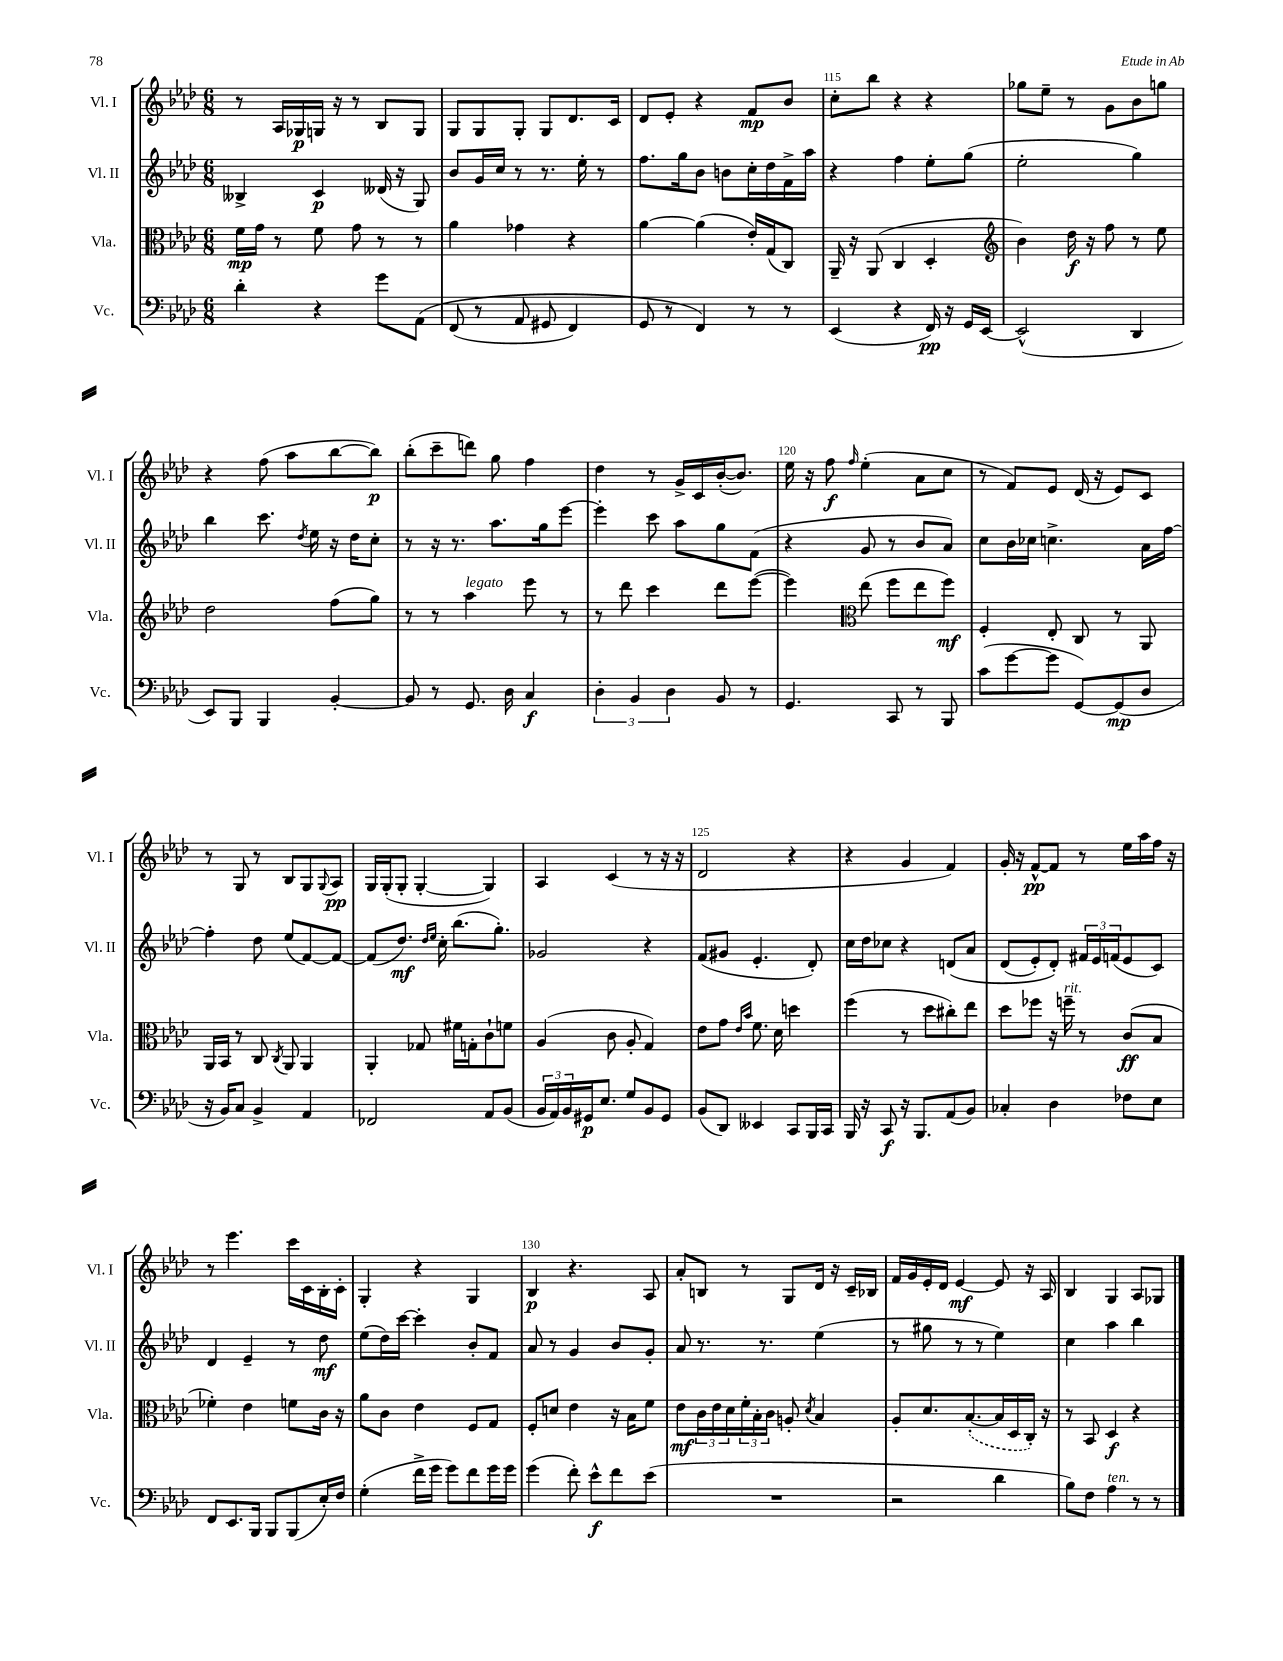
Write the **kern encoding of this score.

**kern	**dynam	**kern	**dynam	**kern	**dynam	**kern	**dynam
*part4	*part4	*part3	*part3	*part2	*part2	*part1	*part1
*staff4	*staff4	*staff3	*staff3	*staff2	*staff2	*staff1	*staff1
*I"Vc.	*	*I"Vla.	*	*I"Vl. II	*	*I"Vl. I	*
*I'Vc.	*	*I'Vla.	*	*I'Vl. II	*	*I'Vl. I	*
*clefF4	*	*clefC3	*	*clefG2	*	*clefG2	*
*k[b-e-a-d-]	*	*k[b-e-a-d-]	*	*k[b-e-a-d-]	*	*k[b-e-a-d-]	*
*M6/8	*	*M6/8	*	*M6/8	*	*M6/8	*
=112	=112	=112	=112	=112	=112	=112	=112
4d-'\	.	16f\LL	mp	4B--X^/	.	8r	.
.	.	16g\JJ	.	.	.	.	.
.	.	8r	.	.	.	16A-/LL	.
.	.	.	.	.	.	16G-X/	p
4r	.	8f\	.	4c/	p	16Gn/JJ	.
.	.	.	.	.	.	16r	.
.	.	8g\	.	.	.	8r	.
8g\L	.	8r	.	(16d--X/	.	8B-/L	.
.	.	.	.	16r	.	.	.
(8AA-\J	.	8r	.	8G/)	.	8G/J	.
=113	=113	=113	=113	=113	=113	=113	=113
(8FF/	.	4a-\	.	8b-/L	.	8G/L	.
8r	.	.	.	16g/L	.	8G/	.
.	.	.	.	16cc/JJ	.	.	.
8AA-/	.	4g-X\	.	8r	.	8G'/J	.
8GG#X/	.	.	.	8.r	.	8G/L	.
4FF/)	.	4r	.	.	.	8.d-/	.
.	.	.	.	16ee-'\	.	.	.
.	.	.	.	8r	.	.	.
.	.	.	.	.	.	16c/Jk	.
=114	=114	=114	=114	=114	=114	=114	=114
8GG/	.	[4a-\	.	8.ff\L	.	8d-/L	.
8r	.	.	.	.	.	8e-'/J	.
.	.	.	.	16gg\k	.	.	.
4FF/)	.	(4a-\]	.	8b-\J	.	4r	.
.	.	.	.	8bn\L	.	.	.
8r	.	16e-'/LL)	.	16cc'\L	.	8f/L	mp
.	.	(16G/J	.	16dd-\	.	.	.
8r	.	8C/J)	.	16f^\	.	8b-/J	.
.	.	.	.	16aa-\JJ	.	.	.
=115	=115	=115	=115	=115	=115	=115	=115
(4EE-/	.	16AA-~/	.	4r	.	8cc'\L	.
.	.	16r	.	.	.	.	.
.	.	(8AA-/	.	.	.	8bb-\J	.
4r	.	4C/	.	4ff\	.	4r	.
16FF/)	pp	4D-'/	.	8ee-'\L	.	4r	.
16r	.	.	.	.	.	.	.
16GG/LL	.	.	.	(8gg\J	.	.	.
[16EE-/JJ	.	.	.	.	.	.	.
=116	=116	=116	=116	=116	=116	=116	=116
*	*	*clefG2	*	*	*	*	*
(2EE-^^/]	.	4b-\)	.	2ee-'\	.	8gg-X\L	.
.	.	.	.	.	.	8ee-~\J	.
.	.	16dd-\	f	.	.	8r	.
.	.	16r	.	.	.	.	.
.	.	8ff\	.	.	.	8g\L	.
4DD-/	.	8r	.	4gg\)	.	8b-\	.
.	.	8ee-\	.	.	.	8ggn\J	.
!!LO:LB:g=z
=117	=117	=117	=117	=117	=117	=117	=117
8EE-/L)	.	2dd-\	.	4bb-\	.	4r	.
8BBB-/J	.	.	.	.	.	.	.
4BBB-/	.	.	.	8.ccc\	.	(8ff\	.
.	.	.	.	.	.	8aa-\L	.
.	.	.	.	8qdd-/	.	.	.
.	.	.	.	16ee-\	.	.	.
[4BB-'/	.	(8ff\L	.	16r	.	[8bb-\	.
.	.	.	.	16dd-\KL	.	.	.
.	.	8gg\J)	.	8cc'\J	.	8bb-\J])	p
=118	=118	=118	=118	=118	=118	=118	=118
8BB-/]	.	8r	.	8r	.	(8bb-'\L	.
8r	.	8r	.	16r	.	8ccc~\	.
.	.	.	.	8.r	.	.	.
!	!	!LO:TX:a:i:t=legato	!	!	!	!	!
8.GG/	.	4aa-\	.	.	.	8dddn\J)	.
.	.	.	.	8.aa-\L	.	8gg\	.
16D-\	.	.	.	.	.	.	.
4C/	f	8eee-\	.	.	.	4ff\	.
.	.	.	.	16gg\k	.	.	.
.	.	8r	.	[8eee-\J	.	.	.
=119	=119	=119	=119	=119	=119	=119	=119
6D-'\	.	8r	.	4eee-'\]	.	4dd-\	.
.	.	8ddd-\	.	.	.	.	.
6BB-/	.	.	.	.	.	.	.
.	.	4ccc\	.	8ccc\	.	8r	.
6D-\	.	.	.	.	.	.	.
.	.	.	.	8aa-\L	.	16g^/LL	.
.	.	.	.	.	.	16c/	.
8BB-/	.	8ddd-\L	.	8gg\	.	([16b-'/J	.
.	.	.	.	.	.	8.b-/J])	.
8r	.	([8eee-\J	.	(8f\J	.	.	.
=120	=120	=120	=120	=120	=120	=120	=120
4.GG/	.	4eee-\])	.	4r	.	16ee-\	.
.	.	.	.	.	.	16r	.
.	.	.	.	.	.	8ff\	f
*	*	*clefC3	*	*	*	*	*
.	.	.	.	.	.	16qqff/	.
.	.	(8ee-\	.	8g/	.	(4ee-'\	.
8CC/	.	8ff\L	.	8r	.	.	.
8r	.	8ee-\	.	8b-/L	.	8a-\L	.
8BBB-/	.	8ff\J)	mf	8a-/J)	.	8cc\J	.
=121	=121	=121	=121	=121	=121	=121	=121
(8c\L	.	4F'/	.	8cc\L	.	8r	.
[8g\	.	.	.	16b-\L	.	8f/L)	.
.	.	.	.	16cc-X\JJ	.	.	.
8g\J]	.	8E-'/	.	4.ccn^\	.	8e-/J	.
[8GG/L)	.	8C/	.	.	.	(16d-/	.
.	.	.	.	.	.	16r	.
(8GG/]	mp	8r	.	.	.	8e-/L)	.
8D-/J	.	8AA-/	.	16a-\LL	.	8c/J	.
.	.	.	.	[16ff\JJ	.	.	.
!!LO:LB:g=z
=122	=122	=122	=122	=122	=122	=122	=122
16r	.	16AA-/LL	.	4ff'\]	.	8r	.
16BB-/KL)	.	16BB-/JJ	.	.	.	.	.
8C/J	.	8r	.	.	.	8G/	.
4BB-^/	.	8C/	.	8dd-\	.	8r	.
.	.	8qC/	.	.	.	.	.
.	.	8AA-/	.	(8ee-/L	.	8B-/L	.
4AA-/	.	4AA-/	.	[8f/)	.	8G/	.
.	.	.	.	.	.	8qqG/	.
.	.	.	.	8f/J_	.	8A-/J	pp
=123	=123	=123	=123	=123	=123	=123	=123
2FF-X/	.	4AA-'/	.	(8f/L]	.	16G/LL	.
.	.	.	.	.	.	(16G'/J	.
.	.	.	.	8.dd-/J)	mf	8G'/J	.
.	.	8G-X/	.	.	.	[4G'/	.
.	.	.	.	16qqdd-/LL	.	.	.
.	.	.	.	16qqee-/JJ	.	.	.
.	.	.	.	16cc'\	.	.	.
.	.	16f#X\LL	.	(8.bb-\L	.	.	.
.	.	16Gn'\J	.	.	.	.	.
8AA-/L	.	8c`\	.	.	.	4G/])	.
.	.	.	.	8.gg'\J)	.	.	.
(8BB-/J	.	8fn\J	.	.	.	.	.
=124	=124	=124	=124	=124	=124	=124	=124
24BB-/LL	.	(4A-/	.	2g-X/	.	4A-/	.
24AA-/)	.	.	.	.	.	.	.
24BB-/	.	.	.	.	.	.	.
16GG#X/J	p	.	.	.	.	.	.
8.E-/J	.	.	.	.	.	.	.
.	.	8c\	.	.	.	(4c/	.
8G/L	.	8A-'/	.	.	.	.	.
8BB-/	.	4G/)	.	4r	.	8r	.
8GG#/J	.	.	.	.	.	16r	.
.	.	.	.	.	.	16r	.
=125	=125	=125	=125	=125	=125	=125	=125
(8BB-/L	.	8e-\L	.	(8f/L	.	2d-/	.
8DD-/J)	.	8g\J	.	8g#X/J	.	.	.
.	.	16qqe-/LL	.	.	.	.	.
.	.	16qqb-/JJ	.	.	.	.	.
4EE--X/	.	8.f\	.	4.e-'/	.	.	.
.	.	16d-\	.	.	.	.	.
8CC/L	.	4ddn\	.	.	.	4r	.
16BBB-/L	.	.	.	8d-'/)	.	.	.
16CC/JJ	.	.	.	.	.	.	.
=126	=126	=126	=126	=126	=126	=126	=126
16BBB-/	.	(4ff\	.	16cc\LL	.	4r	.
16r	.	.	.	16dd-\J	.	.	.
8CC/	f	.	.	8cc-X\J	.	.	.
16r	.	8r	.	4r	.	4g/	.
8.BBB-/L	.	.	.	.	.	.	.
.	.	8dd-\L	.	.	.	.	.
(8AA-/	.	8cc#X'\)	.	(8dn/L	.	4f/)	.
8BB-/J)	.	8ee-\J	.	8a-/J	.	.	.
=127	=127	=127	=127	=127	=127	=127	=127
4C-X'/	.	8dd-\L	.	(8d-/L	.	16g'/	.
.	.	.	.	.	.	16r	.
.	.	8ff-X\J	.	8e-'/)	.	[8f^^/L	pp
4D-\	.	16r	.	8d-'/J)	.	8f/J]	.
!	!	!LO:TX:a:i:t=rit.	!	!	!	!	!
.	.	16ffn~\	.	.	.	.	.
.	.	8r	.	24f#X/LL	.	8r	.
.	.	.	.	24e-/	.	.	.
.	.	.	.	(24fn/J	.	.	.
8F-X\L	.	(8c/L	ff	8e-/	.	16ee-\LL	.
.	.	.	.	.	.	16aa-\	.
8E-\J	.	8B-/J	.	8c/J)	.	16ff\JJ	.
.	.	.	.	.	.	16r	.
!!LO:LB:g=z
=128	=128	=128	=128	=128	=128	=128	=128
8FF/L	.	4f-X'\)	.	4d-/	.	8r	.
8.EE-/	.	.	.	.	.	4.eee-\	.
.	.	4e-\	.	4e-~/	.	.	.
16BBB-/Jk	.	.	.	.	.	.	.
8BBB-/L	.	.	.	.	.	.	.
(8BBB-/	.	8fn\L	.	8r	.	16ccc\LL	.
.	.	.	.	.	.	16c\	.
16E-'/L)	.	16c\Jk	.	8dd-\	mf	16B-'\	.
16F/JJ	.	16r	.	.	.	16c'\JJ	.
=129	=129	=129	=129	=129	=129	=129	=129
(4G'\	.	8a-\L	.	(8ee-\L	.	4G'/	.
.	.	8c\J	.	16dd-\L)	.	.	.
.	.	.	.	[16ccc\JJ	.	.	.
16f^\LL	.	4e-\	.	4ccc'\]	.	4r	.
16g\JJ	.	.	.	.	.	.	.
8g\L)	.	.	.	.	.	.	.
8f\	.	8F/L	.	8b-'/L	.	4G/	.
16g\L	.	8G/J	.	8f/J	.	.	.
16g\JJ	.	.	.	.	.	.	.
=130	=130	=130	=130	=130	=130	=130	=130
(4g\	.	8F'/L	.	8a-/	.	4B-/	p
.	.	8dn/J	.	8r	.	.	.
8f'\)	.	4e-\	.	4g/	.	4.r	.
8e-^^\L	f	.	.	.	.	.	.
8f\	.	16r	.	8b-/L	.	.	.
.	.	16B-\KL	.	.	.	.	.
(8e-\J	.	8f\J	.	8g'/J	.	8A-/	.
=131	=131	=131	=131	=131	=131	=131	=131
2.r	.	8e-\L	mf	8a-/	.	8a-'/L	.
.	.	24c\L	.	8.r	.	8Bn/J	.
.	.	24e-\	.	.	.	.	.
.	.	24d-\	.	.	.	.	.
.	.	24f'\	.	.	.	8r	.
.	.	24B-'\	.	.	.	.	.
.	.	.	.	8.r	.	.	.
.	.	24c\JJ	.	.	.	.	.
.	.	8An'/	.	.	.	8G/L	.
.	.	8qd-/	.	.	.	.	.
.	.	4B-/	.	(4ee-\	.	16d-/Jk	.
.	.	.	.	.	.	16r	.
.	.	.	.	.	.	16c~/LL	.
.	.	.	.	.	.	16B-X/JJ	.
=132	=132	=132	=132	=132	=132	=132	=132
2r	.	8A-'/L	.	8r	.	16f/LL	.
.	.	.	.	.	.	16g/	.
.	.	8.d-/	.	8gg#X\	.	16e-'/	.
.	.	.	.	.	.	16d-/JJ	.
.	.	.	.	8r	.	[4e-/	mf
.	.	([8.B-'/	.	.	.	.	.
.	.	.	.	8r	.	.	.
4d-\	.	16B-/L]	.	4ee-\)	.	8e-/]	.
.	.	16D-/	.	.	.	.	.
.	.	16C'/JJ)	.	.	.	16r	.
.	.	16r	.	.	.	16A-/	.
=133	=133	=133	=133	=133	=133	=133	=133
8B-\L)	.	8r	.	4cc\	.	4B-/	.
8F\J	.	8BB-/	.	.	.	.	.
!LO:TX:a:i:t=ten.	!	!	!	!	!	!	!
4A-\	.	4D-/	f	4aa-\	.	4G/	.
8r	.	4r	.	4bb-\	.	8A-/L	.
8r	.	.	.	.	.	8G-X/J	.
==	==	==	==	==	==	==	==
*-	*-	*-	*-	*-	*-	*-	*-
